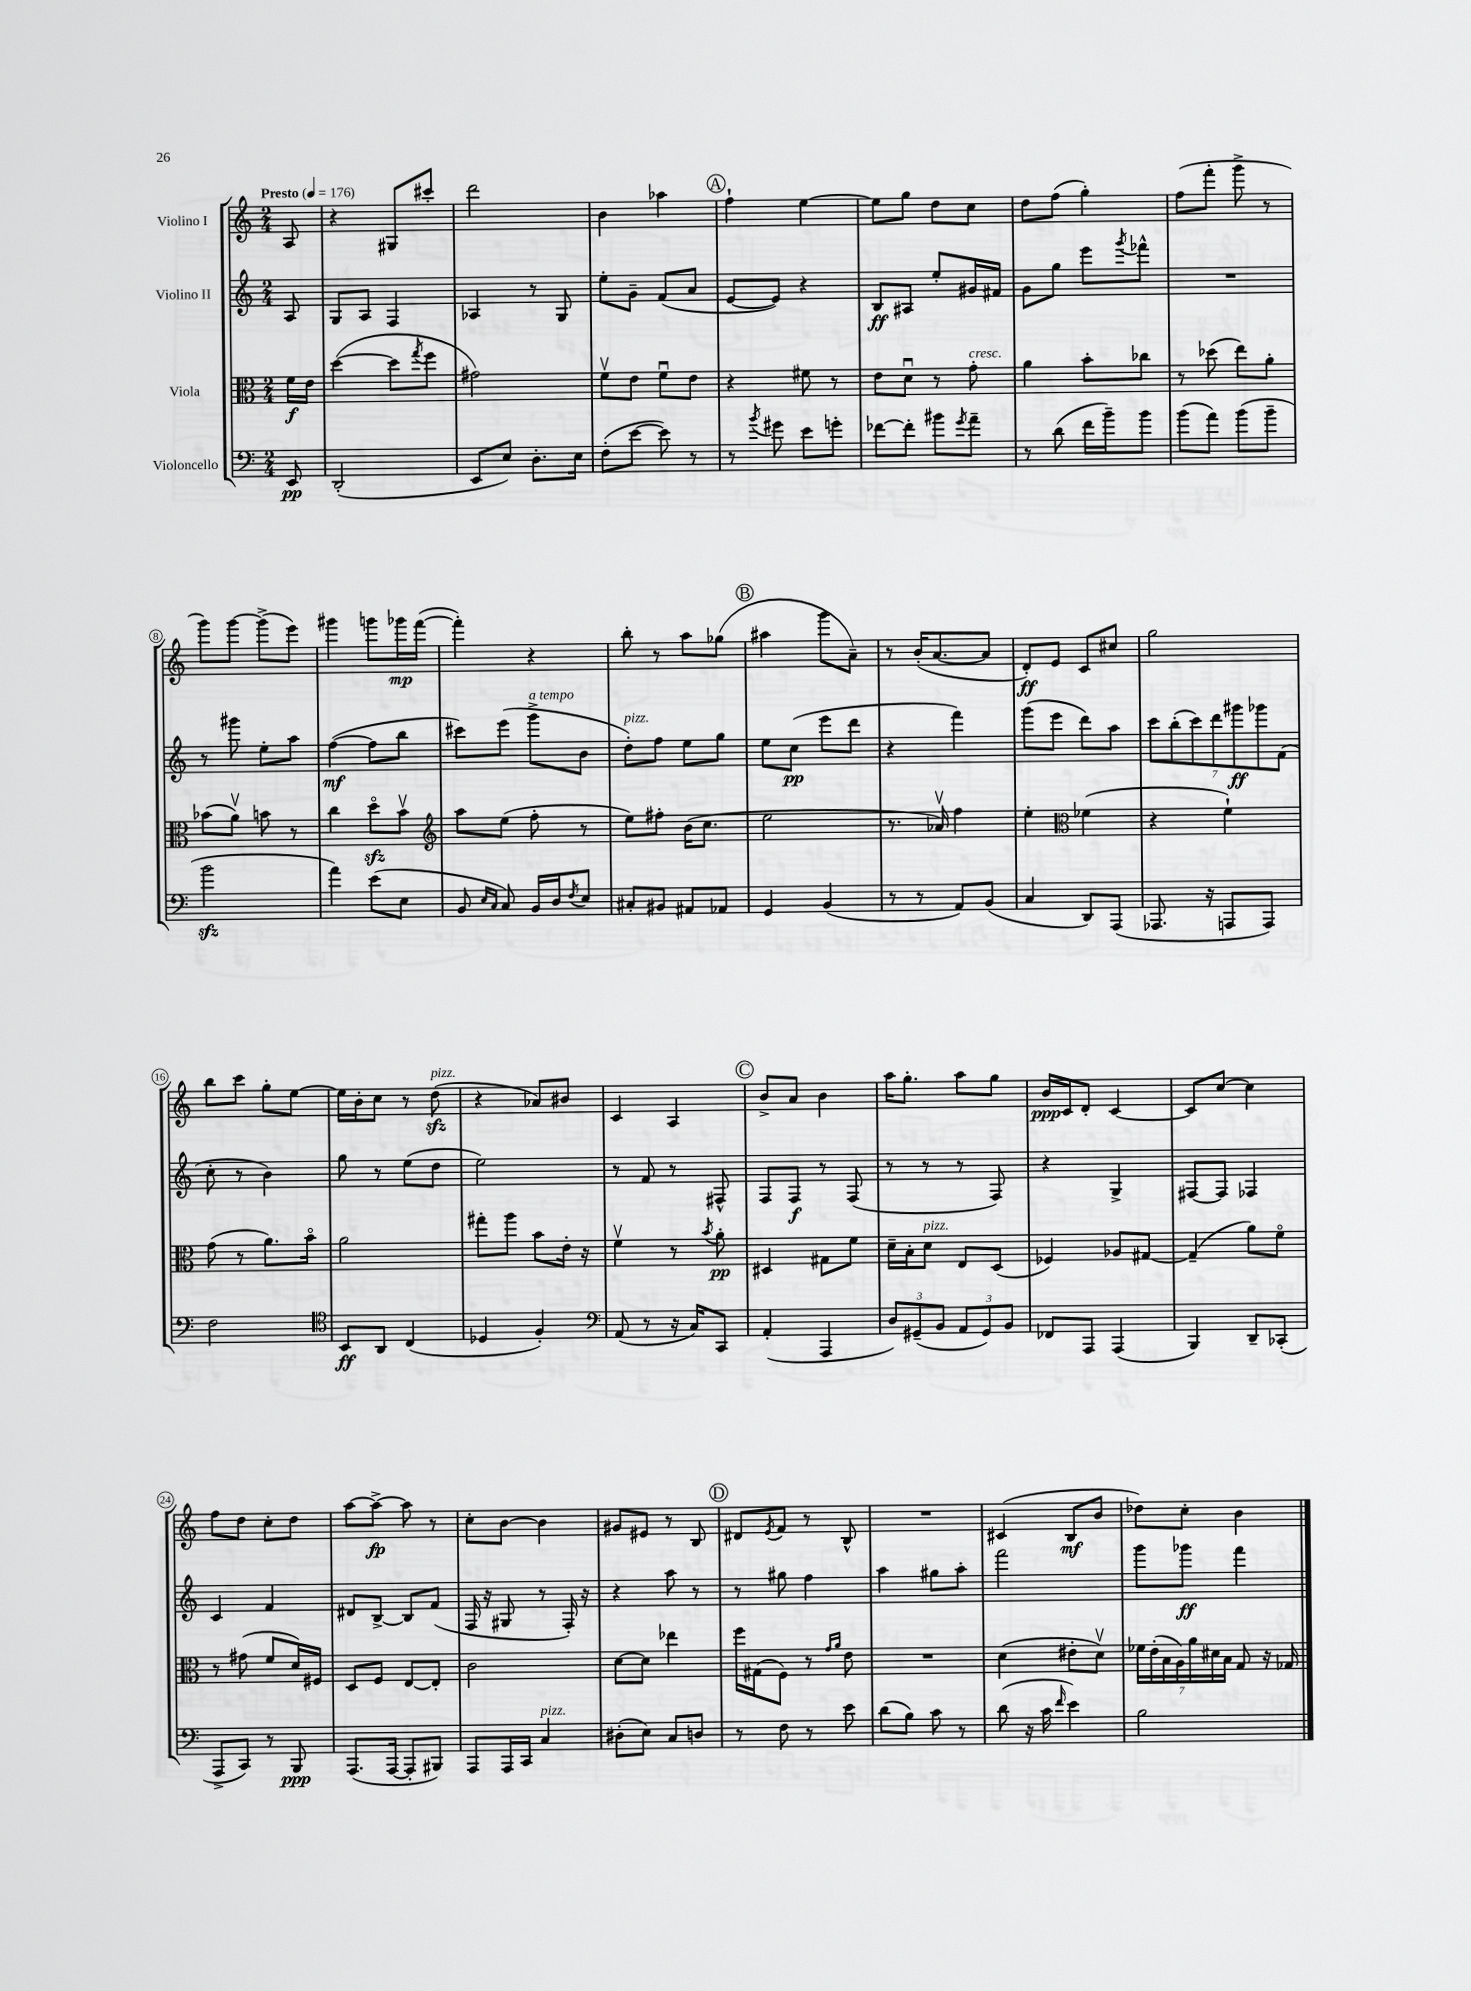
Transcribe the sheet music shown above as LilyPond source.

<<
\new StaffGroup <<
\new Staff = "s0" \with { instrumentName = "Violino I" } {
    \clef treble \key c \major \numericTimeSignature \time 2/4 \partial 8 \tempo "Presto" 4 = 176
    a8 |
    r4 gis8 cis'''8-. |
    d'''2 |
    b'4 aes''4 |
    \mark \markup { \circle "A" } f''4-! e''4~ |
    e''8 g''8 d''8 c''8 |
    d''8 f''8( g''4-.) |
    f''8( f'''8-. g'''8-> r8 |
    g'''8) g'''8~ g'''8->( e'''8) |
    gis'''4 g'''8 ges'''16\mp f'''16~( |
    f'''4-.) r4 |
    b''8-. r8 a''8 ges''8( |
    \mark \markup { \circle "B" } ais''4 g'''8 a'8--) |
    r8 b'16-.( a'8.~ a'8 |
    d'8-.\ff) e'8 c'8 cis''8 |
    g''2 |
    b''8 c'''8 g''8-. e''8~ |
    e''16 b'16-. c''8 r8 d''8\sfz^\markup { \italic "pizz." }( |
    r4 aes'8) bis'8 |
    c'4 a4 |
    \mark \markup { \circle "C" } b'8-> a'8 b'4 |
    a''16 g''8.-. a''8 g''8 |
    b'16\ppp c'16 d'8-. c'4~ |
    c'8 c''8~ c''4 |
    f''8 d''8 c''8-. d''8 |
    a''8~ a''8~->\fp a''8 r8 |
    c''8-. b'8~ b'4 |
    gis'8 eis'8 r8 b8 |
    \mark \markup { \circle "D" } dis'8 \acciaccatura { e'8 } f'8 r8 b8-^ |
    R2 |
    cis'4( b8\mf b'8 |
    des''8) c''8-. b'4 \bar "|." |
}
\new Staff = "s1" \with { instrumentName = "Violino II" } {
    \clef treble \key c \major \numericTimeSignature \time 2/4 \partial 8
    a8 |
    g8 a8 f4 |
    aes4 r8 g8 |
    e''8-. g'8-- f'8( a'8 |
    \mark \markup { \circle "A" } e'8~ e'8) r4 |
    b8\ff ais8 e''8-. gis'16 fis'16 |
    g'8 g''8 e'''8 \acciaccatura { g'''8 } fes'''8-^ |
    R2 |
    r8 gis'''8 e''8-. a''8 |
    f''4~\mf( f''8 b''8 |
    cis'''8) e'''8( g'''8->^\markup { \italic "a tempo" } b'8 |
    d''8-.^\markup { \italic "pizz." }) f''8 e''8 g''8 |
    \mark \markup { \circle "B" } e''8 c''8\pp( e'''8 d'''8 |
    r4 f'''4) |
    g'''8( e'''8 d'''8) a''8 |
    \tuplet 7/4 { c'''8 b''8-.( c'''8) d'''8 gis'''8\ff ges'''8 f'8( } |
    c''8-. r8 b'4) |
    g''8 r8 e''8( d''8 |
    e''2) |
    r8 f'8 r8 fis8-^ |
    \mark \markup { \circle "C" } f8 f8\f r8 f8( |
    r8 r8 r8 f8) |
    r4 g4-> |
    fis8~ fis8 fes4 |
    c'4 f'4 |
    dis'8 b8~-> b8 f'8( |
    f16 r16 gis8 r8 f16-.) r16 |
    r4 a''8 r8 |
    \mark \markup { \circle "D" } r8 gis''8 f''4 |
    a''4 gis''8 a''8-. |
    f'''2 |
    g'''8 ges'''8\ff f'''4 \bar "|." |
}
\new Staff = "s2" \with { instrumentName = "Viola" } {
    \clef alto \key c \major \numericTimeSignature \time 2/4 \partial 8
    f'16\f e'16 |
    d''4~( d''8 \acciaccatura { g''8 } f''8 |
    gis'2) |
    f'8\upbow e'8 f'8\downbow e'8 |
    \mark \markup { \circle "A" } r4 fis'8 r8 |
    e'8 d'8\downbow r8 g'8-.^\markup { \italic "cresc." } |
    a'4 b'8-. ces''8 |
    r8 des''8( e''8) a'8-. |
    bes'8( a'8\upbow) b'8 r8 |
    c''4 d''8\flageolet\sfz b'8\upbow |
    \clef treble a''8 e''8( f''8-. r8 |
    e''8) fis''8-. b'16( c''8. |
    \mark \markup { \circle "B" } e''2 |
    r8. aes'16\upbow) f''4 |
    e''4-. \clef alto fes'4( |
    r4 f'4-!) |
    g'8( r8 a'8.) b'16\flageolet |
    a'2 |
    gis''8-. a''8 b'8 e'16-. r16 |
    f'4\upbow r8 \acciaccatura { b'8 } a'8-.\pp |
    \mark \markup { \circle "C" } dis4 gis8 f'8 |
    d'16-- b16-. d'8^\markup { \italic "pizz." } e8 d8( |
    fes4) aes8 gis8~ |
    gis4--( a'8) f'8\flageolet |
    r8 gis'8( f'8 d'16) fis16 |
    d8 f8 e8~ e8-. |
    c'2 |
    d'8~ d'8 ees''4 |
    \mark \markup { \circle "D" } f''16 gis16( f8) r8 \grace { g'16 a'16 } e'8 |
    R2 |
    d'4( eis'8-. d'8\upbow) |
    \tuplet 7/4 { fes'16 e'16-.( b16 a16) a'16 dis'16 b16 } g8 r16 ges16 \bar "|." |
}
\new Staff = "s3" \with { instrumentName = "Violoncello" } {
    \clef bass \key c \major \numericTimeSignature \time 2/4 \partial 8
    e,8\pp |
    d,2-.( |
    e,8 e8) d8.-. e16 |
    f8-.( e'8~ e'8) r8 |
    \mark \markup { \circle "A" } r8 \acciaccatura { b'8 } gis'8 e'8 g'8-. |
    fes'8~ fes'8-. bis'8 \acciaccatura { g'8 } a'8-- |
    r8 d'8( f'16 b'16--) b'8 |
    b'8( a'8) b'8( b'8-- |
    b'2\sfz |
    a'4) e'8( e8 |
    b,8 \grace { e16 c16 } c8) b,16 d16 \acciaccatura { f8 } e8 |
    cis8-. bis,8 ais,8 aes,8 |
    \mark \markup { \circle "B" } g,4 b,4( |
    r8 r8 a,8) b,8( |
    c4 d,8) a,,8( |
    aes,,8. r16 a,,8 a,,8) |
    f2 |
    \clef tenor b,8\ff a,8 c4( |
    des4 f4-.) |
    \clef bass a,8( r8 r16 c16) c,8 |
    \mark \markup { \circle "C" } a,4-.( a,,4 |
    \tuplet 3/2 { d8) gis,8--( b,8 } \tuplet 3/2 { a,8 gis,8) b,8 } |
    fes,8 a,,8 a,,4( |
    b,,4) d,8-- ces,8-.( |
    a,,8-> c,8) r8 b,,8\ppp |
    a,,8.( a,,16~ a,,8-. bis,,8) |
    a,,8 a,,16 c,16 c4^\markup { \italic "pizz." } |
    dis8-.( e8) c8 d8 |
    \mark \markup { \circle "D" } r8 f8 r8 e'8 |
    d'8( b8) c'8 r8 |
    d'8( r16 c'16 \grace { f'16 } e'4) |
    b2 \bar "|." |
}
>>
>>
\layout { \context { \Score \override BarNumber.stencil = #(make-stencil-circler 0.1 0.3 ly:text-interface::print) } }
